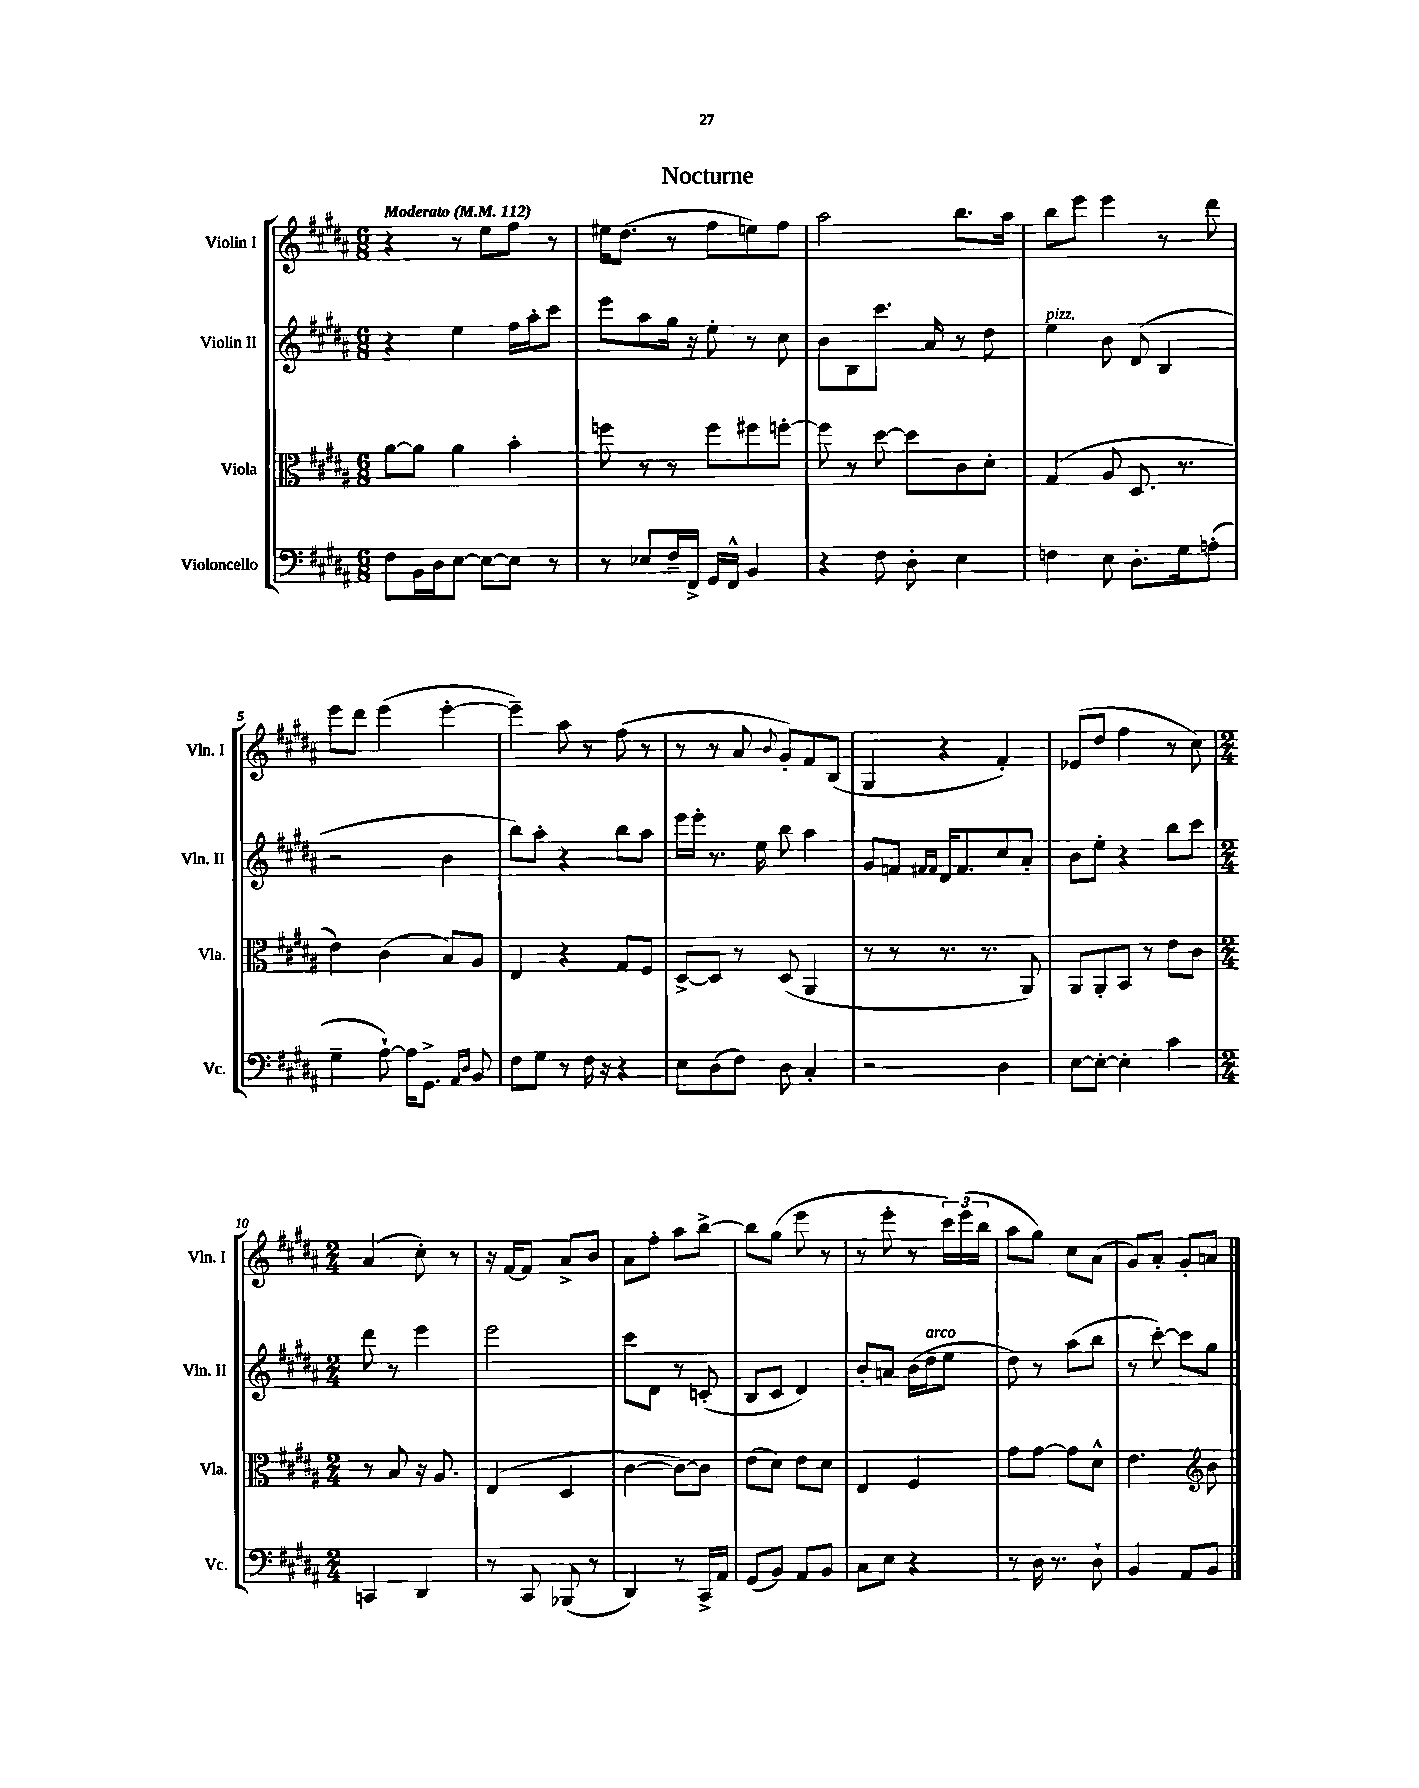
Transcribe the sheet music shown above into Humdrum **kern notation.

**kern	**kern	**kern	**kern
*part4	*part3	*part2	*part1
*staff4	*staff3	*staff2	*staff1
*I"Violoncello	*I"Viola	*I"Violin II	*I"Violin I
*I'Vc.	*I'Vla.	*I'Vln. II	*I'Vln. I
*clefF4	*clefC3	*clefG2	*clefG2
*k[f#c#g#d#a#]	*k[f#c#g#d#a#]	*k[f#c#g#d#a#]	*k[f#c#g#d#a#]
*M6/8	*M6/8	*M6/8	*M6/8
*MM112	*MM112	*MM112	*MM112
=1	=1	=1	=1
!	!	!	!LO:TX:a:B:t=Moderato
8F#\L	[8a#\L	4r	4r
16BB\L	8a#\J]	.	.
16D#\J	.	.	.
[8E\J	4a#\	4ee\	8r
8E\L_	.	.	8ee\L
8E\J]	4b'\	16ff#\LL	8ff#\J
.	.	16aa#'\J	.
8r	.	8ccc#\J	8r
=2	=2	=2	=2
8r	8ffn\	8eee\L	16ee#X\KL
.	.	.	(8.dd#\J
8E-X/L	8r	8aa#\	.
16F#~/L	8r	16gg#\Jk	8r
16FF#^/JJ	.	16r	.
16GG#/LL	8ff\L	8ee'\	8ff#\L
16FF#^^/JJ	.	.	.
4BB/	8ff#X\	8r	8een\)
.	[8ffn'\J	8cc#\	8ff#\J
=3	=3	=3	=3
4r	8ff\]	8b\L	2aa#\
.	8r	8B\	.
8F#\	[8dd#\	8.ccc#\J	.
8D#'\	8dd#\L]	.	.
.	.	16a#/	.
4E\	8c#\	8r	8.bb\L
.	8d#'\J	8dd#\	.
.	.	.	16aa#\Jk
=4	=4	=4	=4
!	!	!LO:TX:a:i:t=pizz.	!
4Fn\	(4G#/	4ee\	8bb\L
.	.	.	8eee\J
8E\	8A#/	8b\	4eee\
8.D#'\L	8.D#/	(8d#/	.
.	.	4B/	8r
16G#\k	8.r	.	.
(8An'\J	.	.	8ddd#\
!!LO:LB:g=z
=5	=5	=5	=5
4G#~\	4e\)	2r	8eee\L
.	.	.	8ddd#\J
[8A#`\)	(4c#\	.	(4eee\
16A#\KL]	.	.	.
8.GG#^\J	.	.	.
.	8B/L)	4b\	[4eee'\
16qqAA#/LL	.	.	.
16qqD#/JJ	.	.	.
8BB/	8A#/J	.	.
=6	=6	=6	=6
8F#\L	4E/	8bb\L)	4eee~\])
8G#\J	.	8aa#'\J	.
8r	4r	4r	8aa#\
16F#\	.	.	8r
16r	.	.	.
4r	8G#/L	8bb\L	(8ff#\
.	8F#/J	8aa#\J	8r
=7	=7	=7	=7
8E\L	[8D#^/L	16eee\LL	8r
.	.	16eee'\JJ	.
(8D#\	8D#/J]	8.r	8r
8F#\J)	8r	.	8a#/
.	.	16ee\	.
.	.	.	8qqb/
8D#\	(8D#/	8bb\	8g#'/L)
4C#'/	4AA#/	4aa#\	8f#/
.	.	.	(8B/J
=8	=8	=8	=8
2r	8r	8g#/L	4G#/
.	8r	8fn/J	.
.	.	16qqf#X/LL	.
.	.	16qqf#/JJ	.
.	8.r	16d#/KL	4r
.	.	8.f#/	.
.	8.r	.	.
4D#\	.	8cc#/	4f#'/)
.	8AA#/)	8a#'/J	.
=9	=9	=9	=9
[8E\L	8AA#/L	8b\L	(8e-X/L
8E'\J_	8AA#'/	8ee'\J	8dd#/J
4E'\]	8BB/J	4r	4ff#\
.	8r	.	.
4c#\	8e\L	8bb\L	8r
.	8c#\J	8ccc#\J	8cc#\)
!!LO:LB:g=z
=10	=10	=10	=10
*M2/4	*M2/4	*M2/4	*M2/4
4CCn/	8r	8ddd#\	(4a#/
.	8B/	8r	.
4DD#/	16r	4eee\	8cc#'\)
.	8.A#/	.	.
.	.	.	8r
=11	=11	=11	=11
8r	(4E/	2eee\	16r
.	.	.	[16f#/KL
8CC#/	.	.	8f#/J]
(8BBB-X/	4D#/	.	8a#^/L
8r	.	.	8b/J
=12	=12	=12	=12
4DD#/)	[4c#\	8ccc#\L	8a#\L
.	.	8d#\J	8ff#'\J
8r	8c#\L_)	8r	8aa#\L
16CC#^/LL	8c#\J]	(8cn'/	[8bb^\J
16AA#/JJ	.	.	.
=13	=13	=13	=13
(8GG#/L	(8e\L	8B/L	8bb\L]
8BB/J)	8d#\J)	8c#/J	(8gg#\J
8AA#/L	8e\L	4d#/)	8eee\
8BB/J	8d#\J	.	8r
=14	=14	=14	=14
8C#\L	4E/	8b'/L	8r
8E\J	.	8an/J	8eee'\
4r	4F#/	(16b\LL	8r
!	!	!LO:TX:a:i:t=arco	!
.	.	16dd#\J	.
.	.	8ee\J	24ccc#\LL)
.	.	.	(24eee\
.	.	.	24bb\JJ
=15	=15	=15	=15
8r	8g#\L	8dd#\)	8aa#\L
16D#\	[8g#\J	8r	8gg#\J)
8.r	.	.	.
.	8g#\L]	(8aa#\L	8cc#\L
8D#`\	8d#^^\J	8bb\J	(8a#\J
=16	=16	=16	=16
4BB/	4.e\	8r	8g#/L)
.	.	[8ccc#'\)	8a#'/J
8AA#/L	.	8ccc#\L]	8g#'/L
*	*clefG2	*	*
8BB/J	8b\	8gg#\J	8an/J
==	==	==	==
*-	*-	*-	*-
